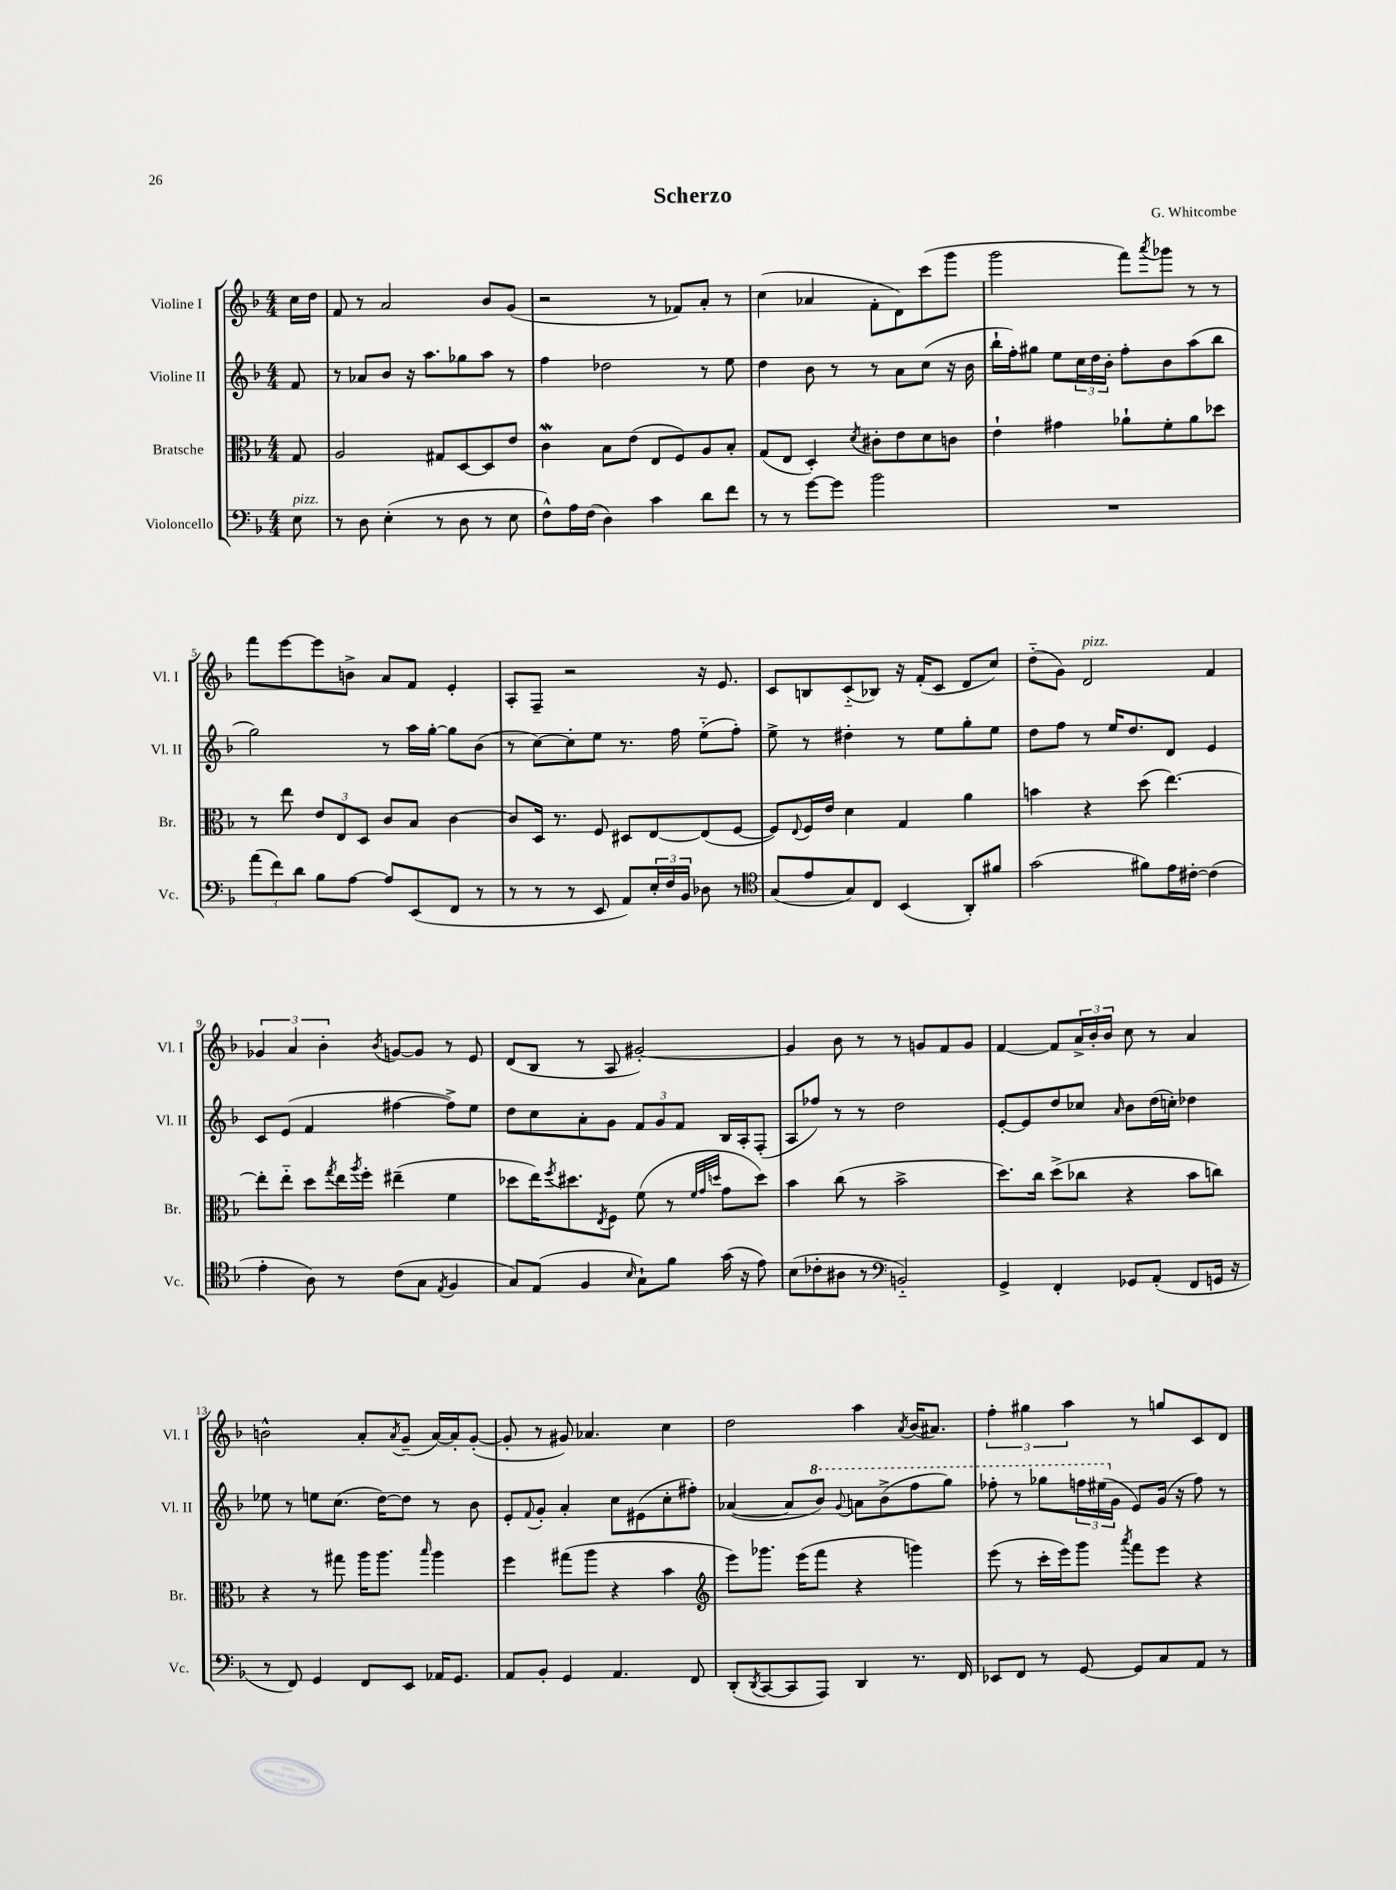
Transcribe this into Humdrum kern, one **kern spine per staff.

**kern	**kern	**kern	**kern
*part4	*part3	*part2	*part1
*staff4	*staff3	*staff2	*staff1
*I"Violoncello	*I"Bratsche	*I"Violine II	*I"Violine I
*I'Vc.	*I'Br.	*I'Vl. II	*I'Vl. I
*clefF4	*clefC3	*clefG2	*clefG2
*k[b-]	*k[b-]	*k[b-]	*k[b-]
*M4/4	*M4/4	*M4/4	*M4/4
=	=	=	=
!LO:TX:a:i:t=pizz.	!	!	!
8E\	8G/	8f/	16cc\LL
.	.	.	16dd\JJ
=1	=1	=1	=1
8r	2A/	8r	8f/
8D\	.	8a-X/L	8r
(4E'\	.	8b-/J	2a/
.	.	16r	.
.	.	8.aa\L	.
8r	8G#X/L	.	.
8D\	[8D/	8gg-X\	.
8r	8D/]	8aa\J	8b-/L
8E\	8e/J	8r	(8g/J
=2	=2	=2	=2
8F^^\L)	4cW\	4ff\	2r
16A\L	.	.	.
(16F\JJ	.	.	.
4D\)	8B-\L	2dd-X\	.
.	(8e\J	.	.
4c\	8E/L	.	8r
.	8F/)	.	8f-X/L)
8d\L	8A/	8r	8a'/J
8f\J	8B-'/J	8ee\	8r
=3	=3	=3	=3
8r	(8G/L	4dd\	(4cc\
8r	8E/J	.	.
[8g\L	4D'/)	8b-\	4a-X/
8g\J]	.	8r	.
.	8qd/	.	.
2b-\	8c#X'\L	8r	8f'\L
.	8e\	8a\L	8d\)
.	8d\	(8cc\J	(8ccc\
.	8cn\J	16r	8ggg\J
.	.	16b-\	.
=4	=4	=4	=4
1r	4e`\	16bb-`\LL	2ggg\
.	.	16ff'\J)	.
.	.	8gg#X\J	.
.	4g#X\	8ee\L	.
.	.	24cc\L	.
.	.	24dd\	.
.	.	24b-'\JJ	.
.	8a-X`\L	8ff'\L	8fff\L)
.	.	.	8qaaa/
.	8f'\	8b-\	8ggg-X\J
.	8a-\	(8aa\	8r
.	8dd-X\J	8bb-\J	8r
!!LO:LB:g=z
=5	=5	=5	=5
(12a\L	8r	2gg\)	8fff\L
12f\)	.	.	.
.	8ee\	.	[8eee\
12d\J	.	.	.
8B-\L	12e/L	.	8eee\]
.	12E/	.	.
[8A\J	.	.	8bn^\J
.	12D/J	.	.
8A/L]	8c/L	8r	8a/L
(8EE/	8B-/J	16aa\LL	8f/J
.	.	[16gg'\JJ	.
8FF/J	[4c\	8gg\L]	4e'/
8r	.	(8b-\J	.
=6	=6	=6	=6
8r	8c/L]	8r	8A'/L
8r	16D/Jk	[8cc\L)	8F~/J
.	8.r	.	.
8r	.	8cc'\]	2r
8EE/	8F/	8ee\J	.
8AA/L)	8D#X/L	8.r	.
24E'/L	[8E/	.	.
24F/	.	.	.
.	.	16ff\	.
24BB-/JJ	.	.	.
8D-X\	(8E/]	(8ee\L	16r
.	.	.	8.e/
8r	[8F/J	8ff'\J)	.
=7	=7	=7	=7
*clefC4	*	*	*
(8G/L	8F/L])	8ee^\	8c/L
.	8qqE/	.	.
8e/	16F/L	8r	8Bn/
.	16e/JJ	.	.
8G/)	4d\	4dd#X'\	(8c/
8C/J	.	.	8B-X/J)
(4BB-/	4G/	8r	16r
.	.	.	(16f'/KL
.	.	8ee\L	8c/J
8AA'/L)	4a\	8gg'\	8d/L
8f#X/J	.	8ee\J	8cc/J)
=8	=8	=8	=8
(2g\	4bn\	8dd\L	(8dd\L
.	.	8ff\J	8g\J)
!	!	!	!LO:TX:a:i:t=pizz.
.	4r	8r	2d/
.	.	16ee/KL	.
.	.	8.dd/	.
8f#X\L)	(8dd\	.	.
16e\L	[4.ee\)	8d/J	.
[16c#X'\JJ	.	.	.
(4c#\]	.	4e/	4f/
!!LO:LB:g=z
=9	=9	=9	=9
4e'\	8ee'\L]	8c/L	6g-X/
.	8ee\J	(8e/J	.
.	.	.	6a/
8A\)	8dd\L	4f/	.
.	.	.	6b-'\
.	8qgg/	.	.
8r	16ee\L	.	.
.	8qaa/	.	.
.	16ff'\JJ	.	.
.	.	.	8qb-/
(8c\L	(4ee#X~\	[4ff#X\	[8gn/L
8G\J	.	.	8g/J]
8qE/	.	.	.
4F/	4f\	8ff#^\L])	8r
.	.	8ee\J	8e/
=10	=10	=10	=10
8G/L)	8dd-X\L	8dd\L	(8d/L
(8E/J	16ee\K)	8cc\	8B-/J
.	8qff/	.	.
.	8.dd#X\	.	.
4F/	.	8a'\	8r
.	8qE/	.	.
.	8F\J	8g\J	8A/
16qqB-/	.	.	.
8G`\L)	(8f\	12f/L	[2g#X'/)
.	.	12g/	.
8f\J	8r	.	.
.	.	12f/J	.
.	32qqf/LLL	.	.
.	32qqg/	.	.
.	32qqddn/JJJ	.	.
(16g\	8g\L	16B-/LL	.
16r	.	16A'/J	.
8e\)	8dd\J)	(8F'/J	.
=11	=11	=11	=11
(8B-\L	4b-\	8A/L	4g#/]
8c-X'\	.	8ff-X/J)	.
8A#X\J	(8cc\	8r	8b-\
8r	8r	8r	8r
*clefF4	*	*	*
2BBn/)	2b-^\	2dd\	8r
.	.	.	8gn/L
.	.	.	8f/
.	.	.	8g/J
=12	=12	=12	=12
4GG^/	8.dd\L)	[8e'/L	[4f/
.	.	8e/]	.
.	16cc\Jk	.	.
4FF'/	(8dd^\L	8dd/	8f/L]
.	8cc-X\J	8cc-X/J	24a^/L
.	.	.	24b-'/
.	.	.	24b-/JJ
.	.	16qqa/	.
8GG-X/L	4r	8b-\L	8cc\
(8AA'/J	.	(16dd\L	8r
.	.	16ccn'\JJ)	.
8FF/L	8b-\L	4dd-X\	4a/
16GGn/Jk	8ccn\J)	.	.
16r	.	.	.
!!LO:LB:g=z
=13	=13	=13	=13
8r	4r	8ee-X\	2bn^^\
8FF/)	.	8r	.
4GG/	8r	8een\L	.
.	8gg#X\	(8.cc\J	.
8FF/L	16aa\KL	.	8a'/L
.	8.aa\J	[16dd\KL)	.
.	.	.	8qa/
8EE/J	.	8dd\J]	(8g~/J
.	16qqbb-/	.	.
16AA-X/KL	4aa\	8r	[16a/LL)
8.GG/J	.	.	16a'/J]
.	.	8b-\	([8g'/J
=14	=14	=14	=14
8AA/L	4ff\	8e'/L	8g'/]
.	.	8qqf/	.
8BB-'/J	.	8g'/J	8r
4GG/	(8gg#X\L	4a'/	8g#X/)
.	8aa\J	.	4.a-X/
4.AA/	4r	8cc\L	.
.	.	(8e#X\	.
.	4b-\	8cc'\	4cc\
8FF/	.	8ff#X'\J)	.
=15	=15	=15	=15
*	*clefG2	*	*
(8DD'/L	8eee\L)	([4a-X/	2dd\
8qDD/	.	.	.
[8CC/	8.ggg-X\J	.	.
8CC/]	.	8a-/L]	.
.	(16eee\KL	.	.
*	*	*8va	*
8AAA/J)	8fff\J	8bb-/J)	.
.	.	8qqgg/	.
4DD/	4r	8aan\L	4aa\
.	.	(8bb-^\	.
.	.	.	8qa/
8.r	4gggn\)	8fff\	(16b-/KL
.	.	.	8.a#X/J)
.	.	8ggg\J)	.
16FF/	.	.	.
=16	=16	=16	=16
8EE-X/L	(8eee\	8fff-X'\	6ff'\
8FF/J	8r	8r	.
.	.	.	6gg#X\
8r	16ccc'\LL	8ggg-X\L	.
.	16eee\J)	.	.
.	.	.	6aa\
[8GG/	8ggg\J	24fffn\L	.
.	.	(24eee#X\	.
*	*	*X8va	*
.	.	24g\JJ	.
.	8qaaa/	.	.
8GG/L]	8fff\L	8e/L)	8r
8C/	8eee\J	(16g/Jk	8ggn/L
.	.	16r	.
8AA/J	4r	8ff\)	8c/
8r	.	8r	8d/J
==	==	==	==
*-	*-	*-	*-
